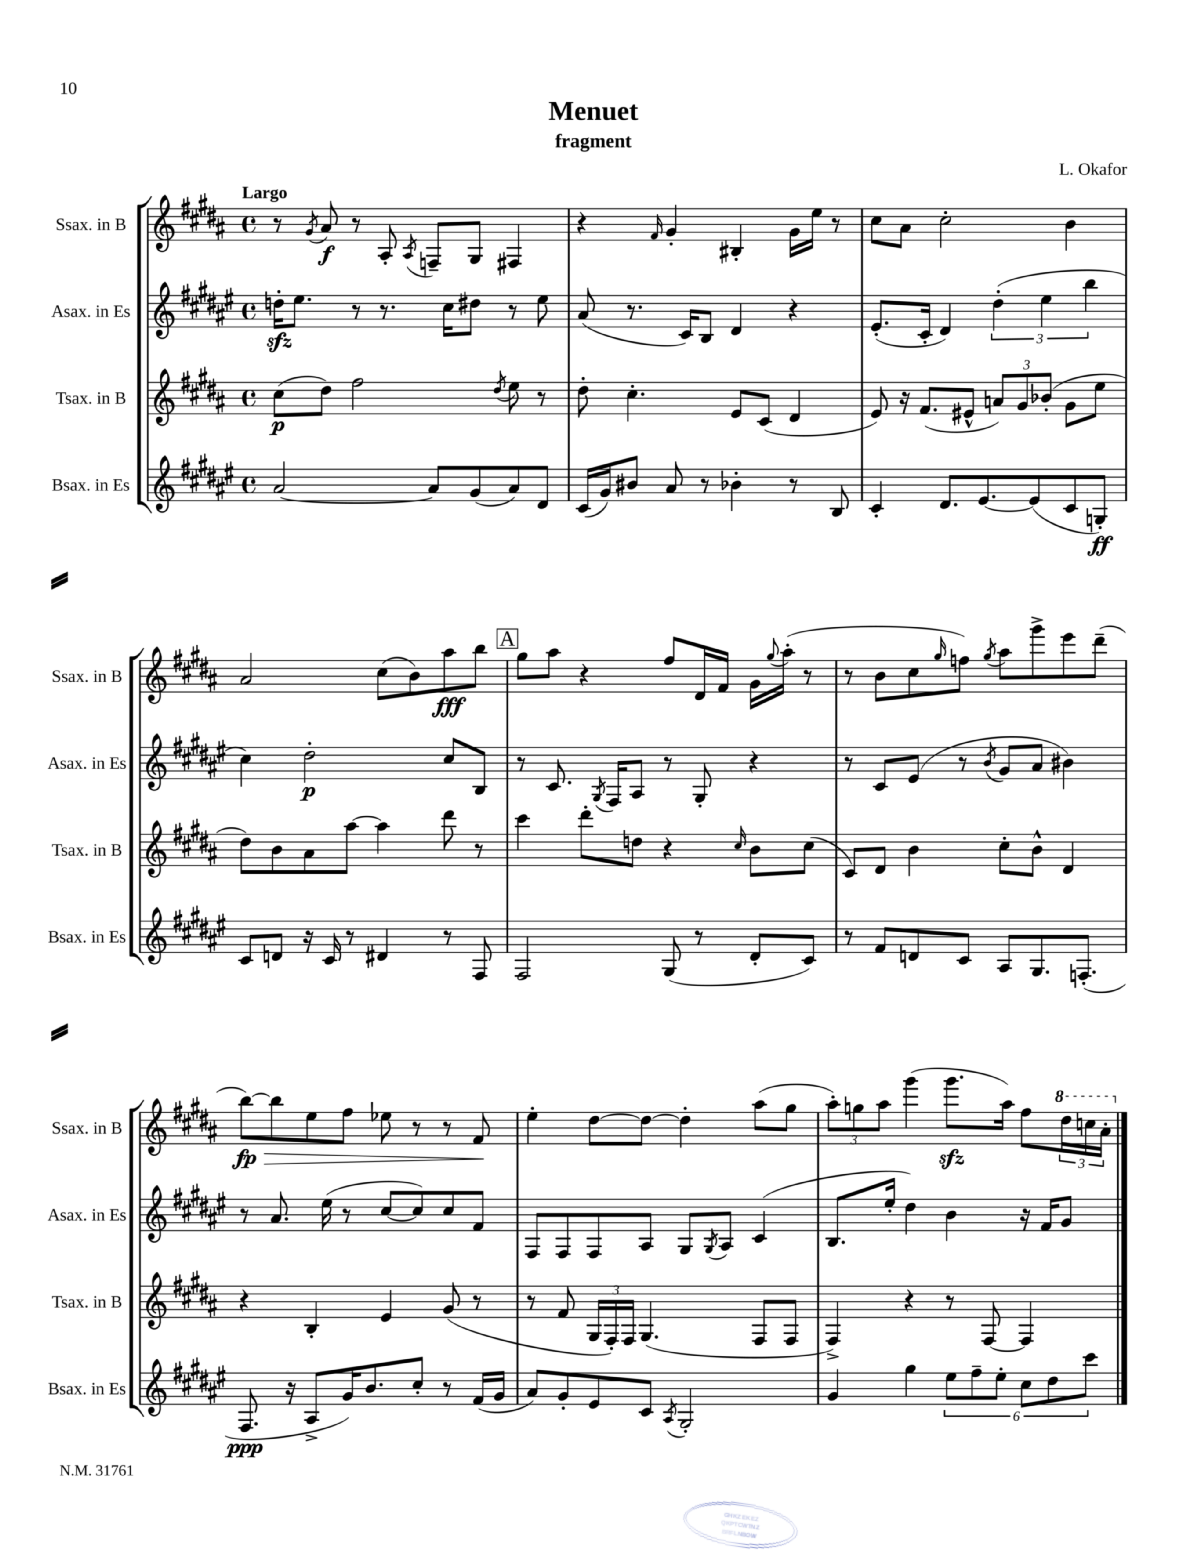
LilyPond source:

\header { title = "Menuet" composer = "L. Okafor" subtitle = "fragment" }
<<
\new StaffGroup <<
\new Staff = "s0" \with { instrumentName = "Ssax. in B" shortInstrumentName = "Ssax. in B" } {
    \clef treble \key b \major \defaultTimeSignature \time 4/4 \tempo "Largo"
    r8 \acciaccatura { gis'8 } ais'8\f r8 ais8-. \acciaccatura { ais8 } f8-- gis8 fis4 |
    r4 \grace { fis'16 } gis'4-. bis4-. gis'16 e''16 r8 |
    cis''8 ais'8 cis''2-. b'4 |
    ais'2 cis''8( b'8) ais''8\fff b''8 |
    \mark \markup { \box "A" } gis''8 ais''8 r4 fis''8 dis'16 fis'16 gis'16 \appoggiatura { gis''8 } ais''16-.( r8 |
    r8 b'8 cis''8 \grace { gis''16 } f''8) \acciaccatura { gis''8 } ais''8 gis'''8-> e'''8 dis'''8--( |
    b''8~\fp\>) b''8 e''8 fis''8 ees''8 r8 r8 fis'8\! |
    e''4-. dis''8~ dis''8~ dis''4-. ais''8( gis''8 |
    \tuplet 3/2 { ais''8-.) g''8 ais''8 } gis'''4( gis'''8.\sfz ais''16) fis''8 \tuplet 3/2 { \ottava #1 dis'''16 c'''16 ais''16-. \ottava #0 } \bar "|." |
}
\new Staff = "s1" \with { instrumentName = "Asax. in Es" shortInstrumentName = "Asax. in Es" } {
    \clef treble \key fis \major \defaultTimeSignature \time 4/4
    d''16-.\sfz eis''8. r8 r8. cis''16 dis''8 r8 eis''8 |
    ais'8( r8. cis'16) b8 dis'4 r4 |
    eis'8.-.( cis'16-. dis'4) \tuplet 3/2 { dis''4-.( eis''4 b''4 } |
    cis''4) dis''2-.\p cis''8 b8 |
    \mark \markup { \box "A" } r8 cis'8. \acciaccatura { gis8 } fis16 ais8 r8 gis8-. r4 |
    r8 cis'8 eis'8( r8 \acciaccatura { b'8 } gis'8 ais'8 bis'4) |
    r8 ais'8. eis''16( r8 cis''8~ cis''8) cis''8 fis'8 |
    fis8 fis8 fis8 ais8 gis8 \acciaccatura { gis8 } ais8 cis'4( |
    b8. eis''16-. dis''4) b'4 r16 fis'16 gis'8 \bar "|." |
}
\new Staff = "s2" \with { instrumentName = "Tsax. in B" shortInstrumentName = "Tsax. in B" } {
    \clef treble \key b \major \defaultTimeSignature \time 4/4
    cis''8\p( dis''8) fis''2 \acciaccatura { dis''8 } e''8 r8 |
    dis''8-. cis''4.-. e'8 cis'8( dis'4 |
    e'8) r16 fis'8.( eis'8-^ \tuplet 3/2 { a'8) gis'8 bes'8-.( } gis'8 e''8 |
    dis''8) b'8 ais'8 ais''8~ ais''4 dis'''8 r8 |
    \mark \markup { \box "A" } cis'''4 dis'''8-. d''8 r4 \grace { cis''16 } b'8 cis''8( |
    cis'8) dis'8 b'4 cis''8-. b'8-^ dis'4 |
    r4 b4-. e'4 gis'8( r8 |
    r8 fis'8 \tuplet 3/2 { gis16 fis16-.) fis16 } gis4.( fis8 fis8 |
    fis4->) r4 r8 fis8~ fis4 \bar "|." |
}
\new Staff = "s3" \with { instrumentName = "Bsax. in Es" shortInstrumentName = "Bsax. in Es" } {
    \clef treble \key fis \major \defaultTimeSignature \time 4/4
    ais'2~ ais'8 gis'8( ais'8) dis'8 |
    cis'16( gis'16) bis'8 ais'8 r8 bes'4-. r8 b8 |
    cis'4-. dis'8. eis'8.~ eis'8( cis'8 g8-.\ff) |
    cis'8 d'8 r16 cis'16 r8 dis'4 r8 fis8 |
    \mark \markup { \box "A" } fis2 gis8( r8 dis'8-. cis'8) |
    r8 fis'8 d'8 cis'8 ais8 gis8. f8.-.( |
    fis8.\ppp r16 ais8-> gis'16) b'8. cis''8-. r8 fis'16( gis'16 |
    ais'8) gis'8-. eis'8 cis'8 \acciaccatura { ais8 } gis2-. |
    gis'4 gis''4 \tuplet 6/4 { eis''8 fis''8-- eis''8-. cis''8 dis''8 cis'''8 } \bar "|." |
}
>>
>>
\layout { \context { \Score \remove "Bar_number_engraver" } }
